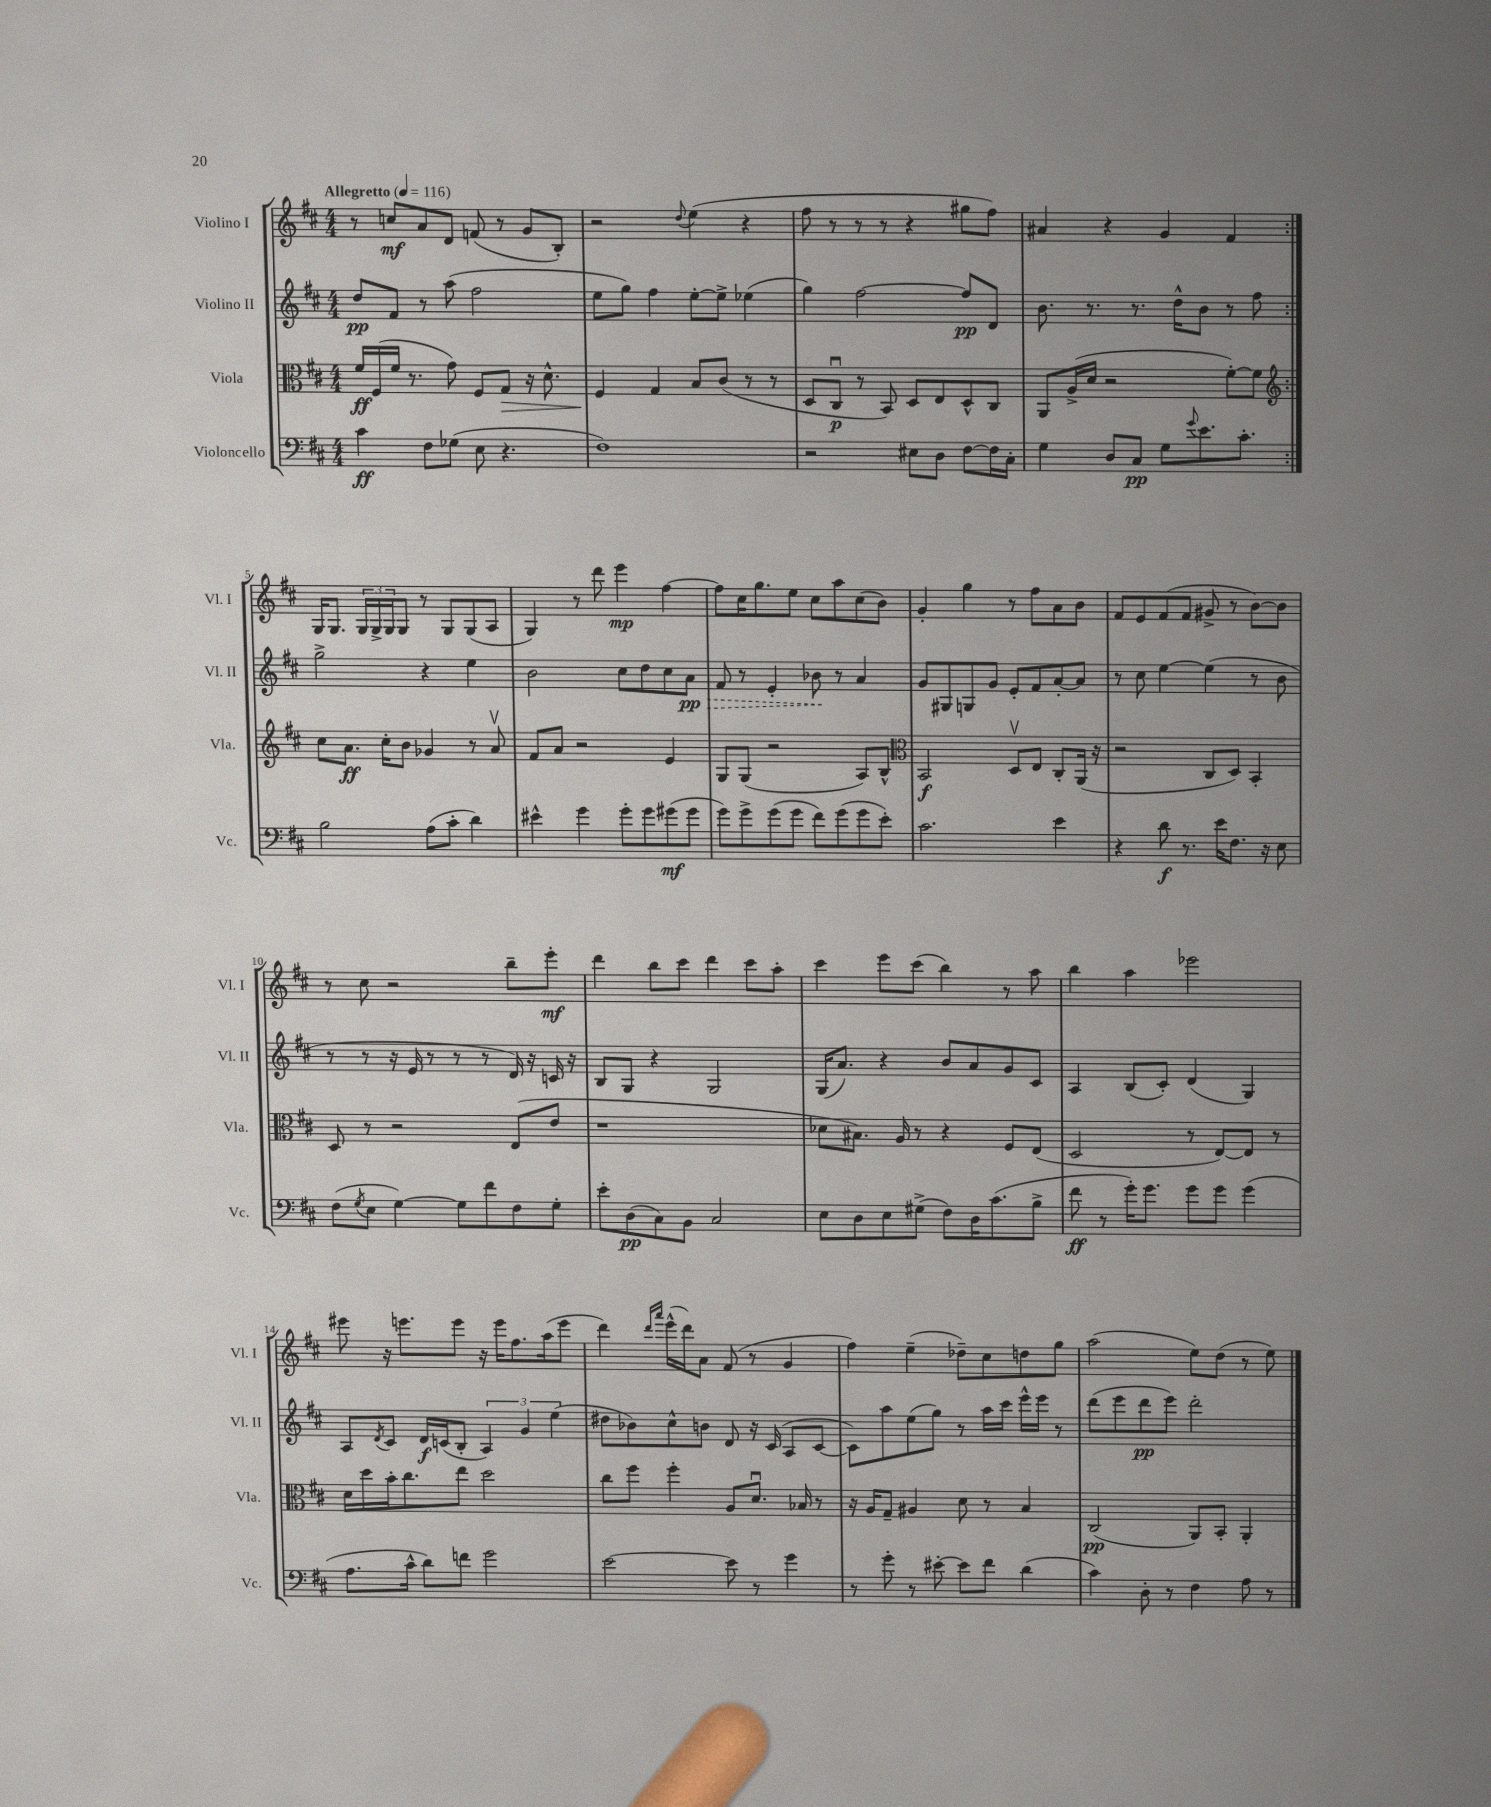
<<
\new StaffGroup <<
\new Staff = "s0" \with { instrumentName = "Violino I" shortInstrumentName = "Vl. I" } {
    \clef treble \key d \major \numericTimeSignature \time 4/4 \tempo "Allegretto" 4 = 116
    \repeat volta 2 { r8 c''8\mf a'8 d'8 f'8( r8 g'8 b8-.) |
    r2 \appoggiatura { d''8 } e''4( r4 |
    fis''8 r8 r8 r8 r4 gis''8 fis''8) |
    ais'4 r4 g'4 fis'4 | }
    g16 g8. \tuplet 3/2 { g16 g16-> g16 } g8 r8 g8 g8( a8 |
    g4) r8 d'''8 e'''4\mp fis''4~ |
    fis''8 cis''16 g''8. e''8 cis''8 a''8 cis''8( b'8) |
    g'4-. g''4 r8 fis''8 a'8 b'8 |
    fis'8 e'8 fis'8( fis'8 gis'8-> r8 b'8~) b'8 |
    r8 cis''8 r2 b''8-- e'''8-.\mf |
    d'''4 b''8 cis'''8 d'''4 cis'''8 a''8-. |
    cis'''4 e'''8 cis'''8( b''4) r8 a''8 |
    b''4 a''4 ees'''2 |
    eis'''8 r16 e'''8. e'''8 r16 e'''16 fis''8. a''16( e'''8 |
    d'''4) \grace { d'''16 a'''16 } e'''16-^( d'''16) a'8 fis'8( r8 g'4 |
    fis''4) e''4--( des''8--) cis''8 d''8 g''8 |
    a''2( e''8) d''8( r8 e''8) \bar "|." |
}
\new Staff = "s1" \with { instrumentName = "Violino II" shortInstrumentName = "Vl. II" } {
    \clef treble \key d \major \numericTimeSignature \time 4/4
    \repeat volta 2 { d''8\pp fis'8 r8 a''8( fis''2 |
    e''8 g''8) fis''4 e''8~-. e''8-> ees''4( |
    g''4) fis''2~ fis''8\pp d'8 |
    b'8. r8. r8. d''16-^ b'8 r8 fis''8 | }
    g''2-> r4 e''4 |
    b'2 cis''8 d''8 cis''8 \once \override Hairpin.style = #'dashed-line a'8\pp\> |
    fis'8 r8 e'4-. bes'8\! r8 a'4 |
    g'8 gis8 g8 g'8 e'8-. fis'8 a'8~-. a'8 |
    r8 cis''8 e''4~ e''4( r8 b'8 |
    r8 r8 r16 e'16 r8 r8 r8 d'16) r16 c'16 r16 |
    b8 g8 r4 g2 |
    g16( a'8.) r4 b'8 a'8 g'8 cis'8 |
    a4 b8( cis'8-.) d'4( g4) |
    a8 \acciaccatura { d'8 } cis'8 d'16\f c'16( b8-. \tuplet 3/2 { a4) g'4 e''4( } |
    dis''8 bes'8) cis''8-^ b'8 d'8 r16 cis'16( a8 cis'8~ |
    cis'8) a''8 e''8( g''8) r8 a''16 cis'''16 e'''16-^ e'''16 r8 |
    d'''8( e'''8 d'''8\pp e'''8) d'''2-. \bar "|." |
}
\new Staff = "s2" \with { instrumentName = "Viola" shortInstrumentName = "Vla." } {
    \clef alto \key d \major \numericTimeSignature \time 4/4
    \repeat volta 2 { fis'16\ff fis16( fis'16 r8. g'8) fis8 g8\> r16 d'8.-^ |
    fis4\! g4 b8 cis'8( r8 r8 |
    d8 cis8\downbow\p r8 b,8) d8 e8 d8-^ cis8 |
    a,8 a16->( d'16 r2 fis'8~-.) fis'8 | }
    \clef treble cis''8 a'8.\ff cis''16-. b'8 ges'4 r8 a'8\upbow |
    fis'8 a'8 r2 e'4 |
    g8 g8( r2 a8) b8-^ |
    \clef alto b,2\f d8\upbow e8 cis8-. a,16( r16 |
    r2 cis8 d8) b,4-. |
    d8 r8 r2 e8( e'8 |
    r1 |
    des'8 bis8.) a16 r8 r4 fis8 e8( |
    d2 r8 e8~) e8 r8 |
    d'16 d''16 b'16-. cis''8. e''8 d''2 |
    cis''8 fis''8 fis''4-. a8 d'8.\downbow bes16 r8 |
    r16 a16 g8-- ais4 d'8 r8 b4 |
    cis2\pp( a,8) b,8-. a,4-. \bar "|." |
}
\new Staff = "s3" \with { instrumentName = "Violoncello" shortInstrumentName = "Vc." } {
    \clef bass \key d \major \numericTimeSignature \time 4/4
    \repeat volta 2 { cis'4\ff fis8 ges8( e8 r4. |
    fis1) |
    r2 eis8 d8 fis8~ fis16 cis16-. |
    g4 d8 cis8\pp g8 \appoggiatura { g'8 } e'8. cis'8.-. | }
    b2 a8( cis'8-. d'4) |
    eis'4-^ g'4 g'8-. g'8 gis'8\mf( gis'8 |
    g'8) g'8-> g'8( g'8 fis'8) g'8( g'8 e'8-.) |
    cis'2. e'4 |
    r4 d'8\f r8. e'16 fis8. r16 e8 |
    fis8( \acciaccatura { g8 } e8 g4~) g8 fis'8 fis8 g8-. |
    e'8-. d8\pp( cis8) b,8 cis2 |
    e8 d8 e8 gis8->( fis8) d16 cis'8.( b8-> |
    fis'8\ff r8 g'16-.) g'8. g'8 g'8 g'4( |
    a8. cis'16-^ d'8) f'8 g'2 |
    e'2~ e'8 r8 g'4 |
    r8 g'8-. r8 eis'8~-. eis'8 fis'8 d'4( |
    cis'4) d8-. r8 fis4 a8 r8 \bar "|." |
}
>>
>>
